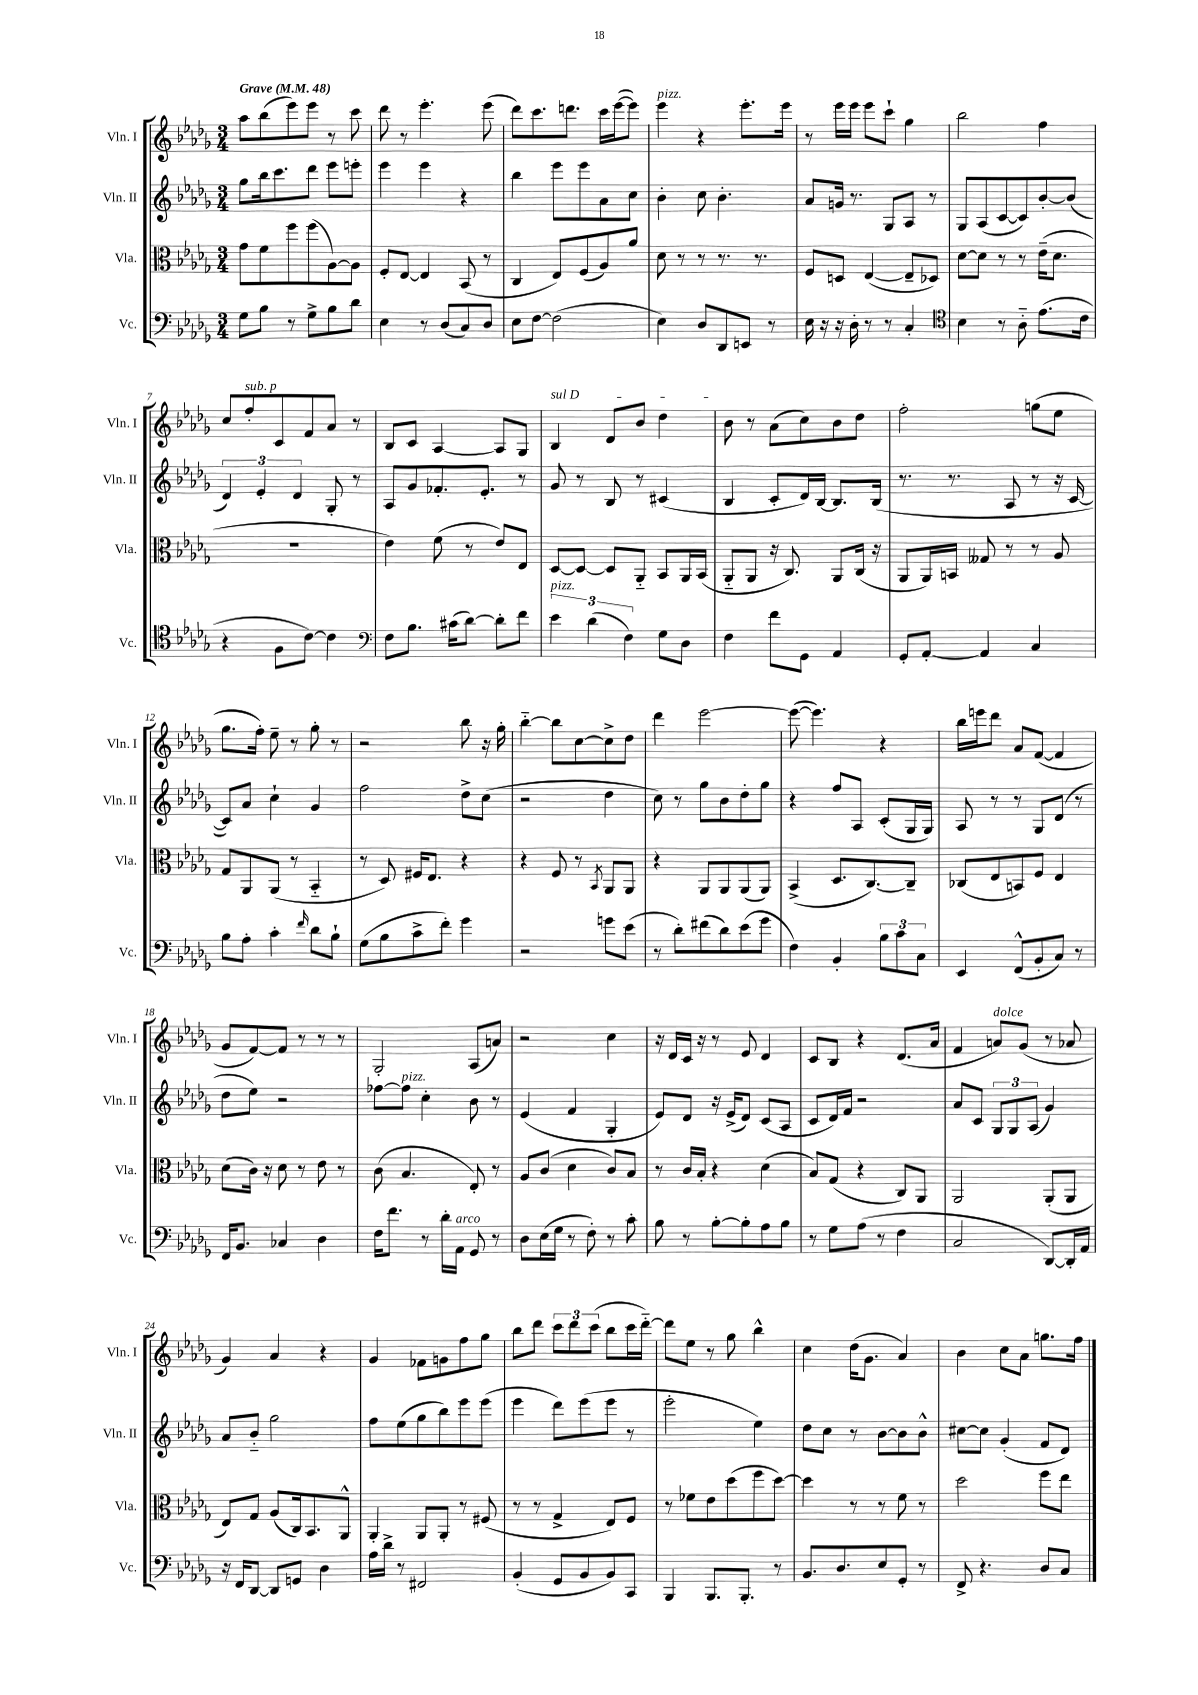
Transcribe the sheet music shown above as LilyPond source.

<<
\new StaffGroup <<
\new Staff = "s0" \with { instrumentName = "Vln. I" shortInstrumentName = "Vln. I" } {
    \clef treble \key des \major \numericTimeSignature \time 3/4 \tempo "Grave" 4 = 48
    aes''8 bes''8( ees'''8) ees'''8 r8 c'''8 |
    des'''8 r8 ees'''4.-. ees'''8( |
    des'''8) c'''8. d'''8. c'''16 ees'''16~( ees'''8) |
    ees'''4^\markup { \italic "pizz." } r4 ees'''8.-. ees'''16 |
    r8 ees'''16 ees'''16 ees'''8 c'''8-! ges''4 |
    bes''2 f''4 |
    c''8 f''8-.^\markup { \italic "sub. p" } c'8 f'8 aes'8 r8 |
    bes8 c'8 aes4~ aes8 ges8 |
    \once \override TextSpanner.bound-details.left.text = \markup { \italic "sul D" } bes4\startTextSpan des'8 bes'8 des''4 |
    bes'8\stopTextSpan r8 aes'8( c''8) bes'8 des''8 |
    f''2-. g''8( ees''8 |
    ges''8. f''16-.) ees''8-- r8 ges''8-. r8 |
    r2 bes''8 r16 ges''16-. |
    bes''4~-_ bes''8 c''8~ c''8-> des''8 |
    des'''4 ees'''2~ |
    ees'''8~( ees'''4.) r4 |
    bes''16 e'''16 des'''8 aes'8 f'8~( f'4 |
    ges'8 f'8~) f'8 r8 r8 r8 |
    ges2-. aes8( a'8) |
    r2 c''4 |
    r16 des'16 c'16 r16 r8 ees'8 des'4 |
    c'8 bes8 r4 des'8.( aes'16 |
    f'4 a'8^\markup { \italic "dolce" }) ges'8( r8 aes'8 |
    ges'4) aes'4 r4 |
    ges'4 fes'8 g'8 f''8 ges''8 |
    bes''8 des'''8 \tuplet 3/2 { c'''8 des'''8 c'''8( } bes''8 c'''16 des'''16~-_) |
    des'''8 ees''8 r8 ges''8 bes''4-^ |
    c''4 des''16( ges'8. aes'4) |
    bes'4 c''8 aes'8 g''8. f''16 \bar "|." |
}
\new Staff = "s1" \with { instrumentName = "Vln. II" shortInstrumentName = "Vln. II" } {
    \clef treble \key des \major \numericTimeSignature \time 3/4
    ges''8 bes''16 c'''8. des'''8 ees'''8 e'''8-. |
    ees'''4 ees'''4 r4 |
    bes''4 ees'''8 ees'''8 aes'8 c''8 |
    bes'4-. c''8 bes'4.-. |
    aes'8 g'16 r8. ges8 aes8 r8 |
    ges8 aes8( c'8~ c'8) bes'8~-. bes'8( |
    \tuplet 3/2 { des'4) ees'4-. des'4 } ges8-. r8 |
    aes8 ges'8 fes'8.-. ees'8.-. r8 |
    ges'8 r8 bes8 r8 cis'4( |
    bes4 c'8-. des'16) bes16~ bes8. bes16( |
    r8. r8. aes8 r8 r16 c'16~ |
    c'8) aes'8 c''4-! ges'4 |
    f''2 des''8-> c''8( |
    r2 des''4 |
    c''8) r8 ges''8 bes'8 des''8-. ges''8 |
    r4 f''8 aes8 c'8-.( ges16 ges16) |
    aes8 r8 r8 ges8 des'8( r8 |
    des''8 ees''8) r2 |
    fes''8~ fes''8^\markup { \italic "pizz." } c''4-. bes'8 r8 |
    ees'4( f'4 ges4-. |
    ees'8) des'8 r16 ees'16->( des'8) c'8( aes8 |
    c'8 des'16) f'16 r2 |
    aes'8 c'8 \tuplet 3/2 { ges8 ges8 aes8( } ges'4) |
    aes'8 bes'8-_ ges''2 |
    f''8 ees''8( ges''8 bes''8) ees'''8 ees'''8( |
    ees'''4 des'''8) ees'''8( ees'''8 r8 |
    ees'''2-. ees''4) |
    des''8 c''8 r8 bes'8~ bes'8 bes'8-^ |
    cis''8~ cis''8 ges'4-.( f'8 des'8) \bar "|." |
}
\new Staff = "s2" \with { instrumentName = "Vla." shortInstrumentName = "Vla." } {
    \clef alto \key des \major \numericTimeSignature \time 3/4
    ges'8 f'8 f''8 f''8( aes8~) aes8 |
    f8-. ees8~ ees4 bes,8( r8 |
    c4 ees8) f8( aes8) aes'8 |
    des'8 r8 r8 r8. r8. |
    f8 d8 ees4~( ees8-- des8) |
    des'8~ des'8 r8 r8 ees'16--( des'8. |
    R2. |
    ees'4) f'8( r8 ees'8) ees8 |
    des8~ des8~ des8 aes,8-_ bes,8 aes,16 bes,16( |
    aes,8-_ aes,8 r16 c8.) aes,8 c16( r16 |
    aes,8 aes,16) b,16 geses8 r8 r8 aes8 |
    ges8 aes,8 aes,8( r8 bes,4-_ |
    r8 des8) fis16 ees8. r4 |
    r4 f8 r8 \acciaccatura { bes,8 } aes,8 aes,8 |
    r4 aes,8 aes,8 aes,8( aes,8) |
    bes,4->( des8. c8.~) c8-- |
    ces8( ees8 b,8) f8 ees4 |
    des'8( c'16) r16 des'8 r8 ees'8 r8 |
    c'8( bes4. ees8-.) r8 |
    aes8 c'8( des'4 c'8) bes8 |
    r8 c'16 bes16-. r4 des'4( |
    bes8) ges8( r4 c8) aes,8 |
    aes,2 aes,8-.( aes,8 |
    ees8) ges8 aes8( c16) bes,8. aes,8-^ |
    aes,4-. aes,8 aes,8-. r8 fis8( |
    r8 r8 ges4-> ees8) f8 |
    r8 fes'8 ees'8 des''8( f''8 des''8~) |
    des''4 r8 r8 f'8 r8 |
    des''2 f''8 ees''8 \bar "|." |
}
\new Staff = "s3" \with { instrumentName = "Vc." shortInstrumentName = "Vc." } {
    \clef bass \key des \major \numericTimeSignature \time 3/4
    ges8 bes8 r8 ges8-> bes8 des'8 |
    ees4 r8 des8( c8) des8 |
    ees8 f8~ f2( |
    ees4) des8 des,8 e,8 r8 |
    ees16 r16 r16 des16-. r8 r8 c4-. |
    \clef tenor bes4 r8 aes8-_ ees'8.( c'16 |
    r4 f8 c'8~) c'4 |
    \clef bass f8 bes8. cis'16( des'8~) des'8-. f'8 |
    \tuplet 3/2 { ees'4^\markup { \italic "pizz." } des'4( f4) } ges8 des8 |
    f4 f'8 ges,8 aes,4 |
    ges,8-. aes,8~-. aes,4 c4 |
    bes8 aes8-. c'4-. \grace { f'16 } des'8 bes8-! |
    ges8( bes8 c'8-> f'8-.) ges'4 |
    r2 g'8 ees'8( |
    r8 des'8-.) fis'8( des'8) ees'8( ges'8 |
    f4) bes,4-. \tuplet 3/2 { bes8 c'8 c8 } |
    ees,4 f,8-^( bes,8-. c8) r8 |
    f,16 bes,8. ces4 des4 |
    f16 f'8. r8 des'16-. aes,16^\markup { \italic "arco" } ges,8 r8 |
    des8 ees16( ges16 r8 f8-.) r8 c'8-. |
    bes8 r8 bes8~-. bes8-. aes8 bes8 |
    r8 ges8 aes8( r8 f4 |
    c2 des,8~) des,16-. aes,16 |
    r16 f,16 des,8~ des,8 g,8 des4 |
    aes16 des'16-> r8 fis,2 |
    bes,4-.( ges,8 bes,8 bes,8) c,8 |
    bes,,4 bes,,8. bes,,8.-. r8 |
    bes,8. des8. ees8 ges,8-. r8 |
    f,8-> r4. des8 c8 \bar "|." |
}
>>
>>
